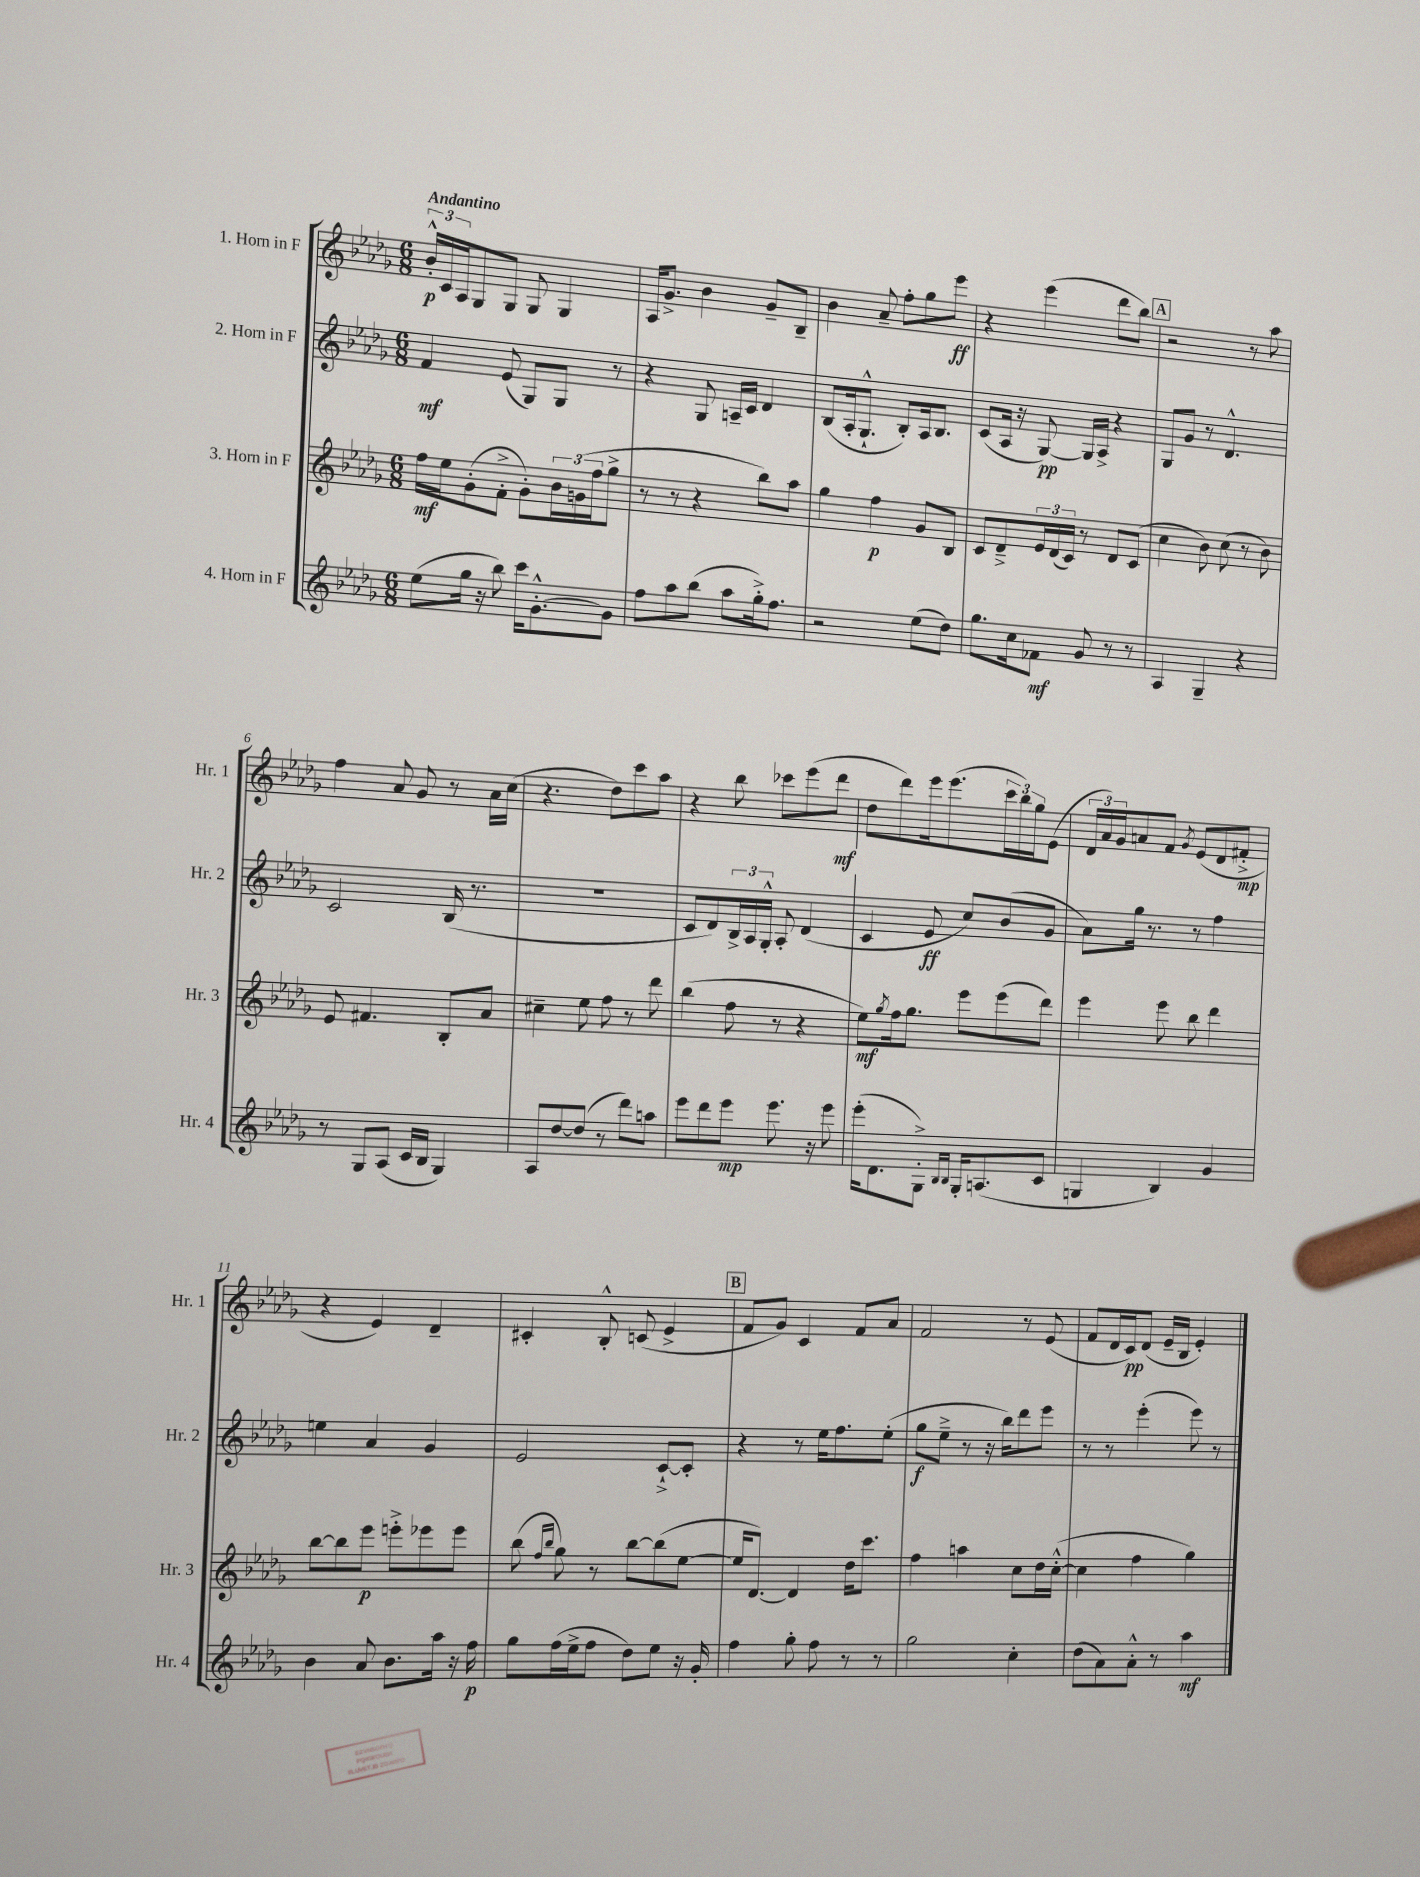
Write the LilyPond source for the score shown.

<<
\new StaffGroup <<
\new Staff = "s0" \with { instrumentName = "1. Horn in F" shortInstrumentName = "Hr. 1" } {
    \clef treble \key des \major \numericTimeSignature \time 6/8 \tempo "Andantino"
    \tuplet 3/2 { bes'16-.-^\p c'16 aes16 } ges8 ges8 ges8 ges4 |
    aes16 ges'8.-> bes'4 ges'8-- bes8-- |
    bes'4 aes'8-- f''8-. ges''8 ees'''8\ff |
    r4 ees'''4( des'''8 bes''8) |
    \mark \markup { \box "A" } r2 r8 aes''8 |
    f''4 aes'8 ges'8 r8 aes'16 c''16( |
    r4. des''8) c'''8 aes''8 |
    r4 bes''8 ces'''8 ees'''8( des'''8\mf |
    des''8 des'''8) ees'''16 ees'''8.( \tuplet 3/2 { c'''16 bes''16) ges''16 } ees'8( |
    \tuplet 3/2 { des'16 aes'16) ges'16 } a'8 f'8 \acciaccatura { ges'8 } ees'8( des'8 fis'8-.->\mp |
    r4 ees'4) des'4-- |
    cis'4-. bes8-.-^ c'8( ees'4-> |
    \mark \markup { \box "B" } f'8 ges'8) c'4 f'8 aes'8 |
    f'2 r8 ees'8( |
    f'8 des'16 c'16\pp) des'8( ees'16-- bes16 ees'4-.) \bar "|." |
}
\new Staff = "s1" \with { instrumentName = "2. Horn in F" shortInstrumentName = "Hr. 2" } {
    \clef treble \key des \major \numericTimeSignature \time 6/8
    f'4\mf ees'8( ges8) ges8 r8 |
    r4 ges8 a16-- c'16 des'4 |
    bes8( aes16-. ges8.-!-^ bes8-.) aes16 bes8. |
    c'8( aes16 r16 ges8~\pp) ges16 aes16-> r4 |
    \mark \markup { \box "A" } ges8 ges'8 r8 des'4.-^ |
    c'2 bes16( r8. |
    R2. |
    c'8 des'8) \tuplet 3/2 { bes16-> aes16 ges16-.-^ } aes8-. des'4( |
    c'4 ees'8\ff c''8) bes'8( ges'8 |
    aes'8) ges''16 r8. r8 f''4 |
    e''4 aes'4 ges'4 |
    ees'2 c'8~-!-> c'8-. |
    \mark \markup { \box "B" } r4 r8 ees''16 f''8. ees''8-.( |
    ges''8\f ees''8---> r8 r16 bes''16) des'''8 ees'''8 |
    r8 r8 ees'''4-.( ees'''8) r8 \bar "|." |
}
\new Staff = "s2" \with { instrumentName = "3. Horn in F" shortInstrumentName = "Hr. 3" } {
    \clef treble \key des \major \numericTimeSignature \time 6/8
    f''16\mf ees''16 ges'8-.( f'8-.-> ges'8-.) \tuplet 3/2 { bes'16 g'16( f''16 } ges''8-> |
    r8 r8 r4 bes''8) aes''8 |
    ges''4 f''4\p ges'8 bes8 |
    c'8 des'8---> \tuplet 3/2 { ees'16 des'16( c'16) } r8 des'8 c'8( |
    \mark \markup { \box "A" } c''4 bes'8) c''8( r8 bes'8) |
    ees'8 fis'4. bes8-. aes'8 |
    cis''4-- ees''8 f''8 r8 des'''8 |
    bes''4( f''8 r8 r4 |
    ees''8\mf) \acciaccatura { ges''8 } f''16 ges''8. ees'''8 ees'''8( des'''8) |
    ees'''4 ees'''8 bes''8 des'''4 |
    bes''8~ bes''8 ees'''8\p e'''8-.-> ees'''8 ees'''8 |
    bes''8( \grace { f''16 bes''16 } ges''8) r8 bes''8~ bes''8( ees''8~ |
    \mark \markup { \box "B" } ees''16 des'8.~) des'4 des''16 c'''8. |
    f''4 a''4 c''8 des''16 c''16~-.-^( |
    c''4 f''4 ges''4) \bar "|." |
}
\new Staff = "s3" \with { instrumentName = "4. Horn in F" shortInstrumentName = "Hr. 4" } {
    \clef treble \key des \major \numericTimeSignature \time 6/8
    ees''8( ges''16 r16 bes''8) c'''16 ges'8.~-.-^ ges'8 |
    f''8 aes''8 bes''8( aes''8 ges''16-.->) f''8. |
    r2 ees''8( des''8) |
    ges''8. c''16 fes'8\mf ges'8 r8 r8 |
    \mark \markup { \box "A" } aes4 ges4-- r4 |
    r8 ges8 aes8( c'16 bes16 ges4) |
    aes8 des''8~ des''8( r8 des'''8) a''8 |
    ees'''8 des'''8 ees'''8\mp ees'''8. r16 ees'''8 |
    ees'''16-.( des'8. ges8-.->) \grace { bes16 bes16 } ges16-. a8.( c'8 |
    g4 bes4) ges'4 |
    bes'4 aes'8 bes'8. aes''16 r16 f''16\p |
    ges''8 f''16( ees''16-> f''8 des''8) ees''8 r16 ges'16-. |
    \mark \markup { \box "B" } f''4 ges''8-. f''8 r8 r8 |
    ges''2 c''4-. |
    des''8( aes'8) aes'8-.-^ r8 aes''4\mf \bar "|." |
}
>>
>>
